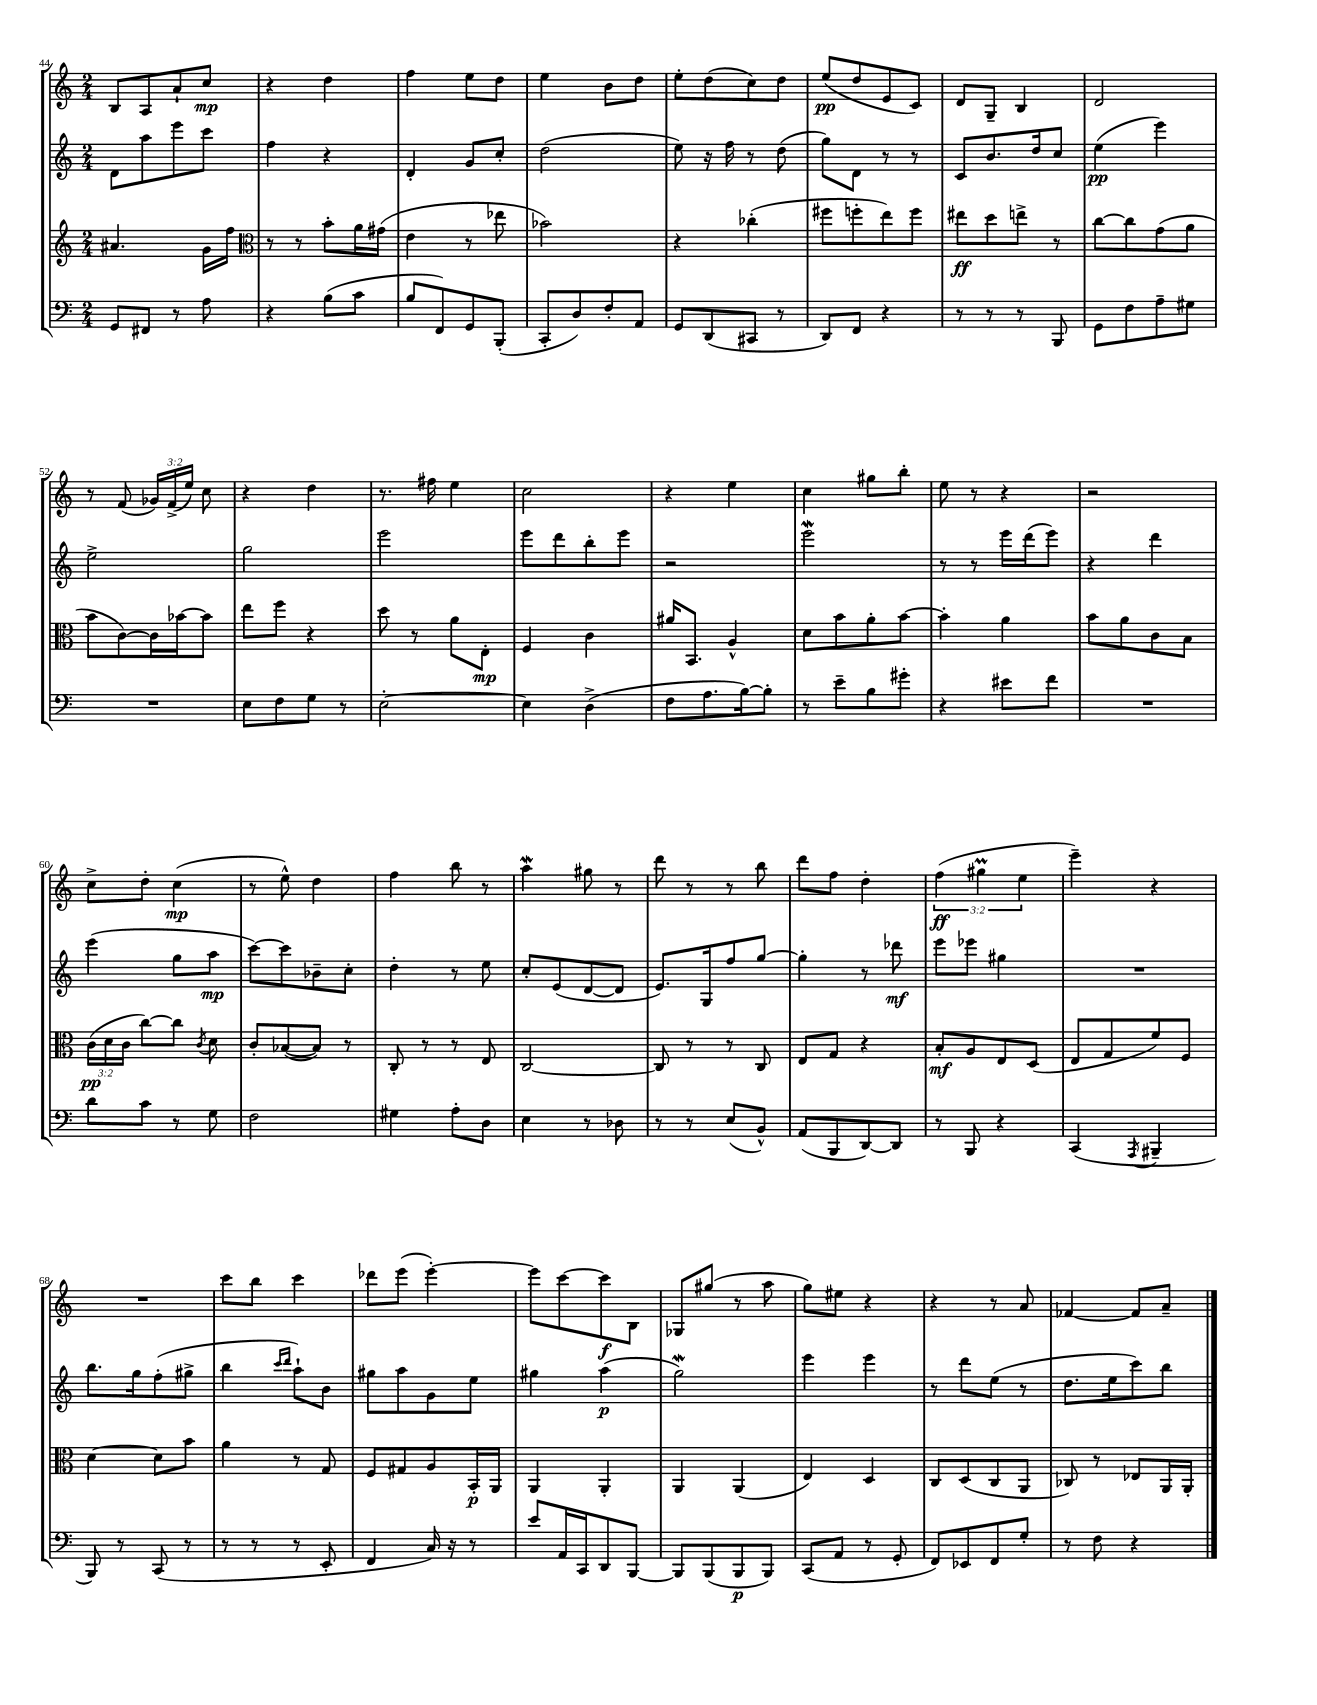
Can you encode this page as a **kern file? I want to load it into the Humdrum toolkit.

**kern	**dynam	**kern	**dynam	**kern	**dynam	**kern	**dynam
*part4	*part4	*part3	*part3	*part2	*part2	*part1	*part1
*staff4	*staff4	*staff3	*staff3	*staff2	*staff2	*staff1	*staff1
*clefF4	*	*clefG2	*	*clefG2	*	*clefG2	*
*k[]	*	*k[]	*	*k[]	*	*k[]	*
*M2/4	*	*M2/4	*	*M2/4	*	*M2/4	*
=44	=44	=44	=44	=44	=44	=44	=44
8GG/L	.	4.a#X/	.	8d\L	.	8B/L	.
8FF#X/J	.	.	.	8aa\	.	8A/	.
8r	.	.	.	8eee\	.	8a`/	.
8A\	.	16g\LL	.	8ccc\J	.	8cc/J	mp
.	.	16ff\JJ	.	.	.	.	.
=45	=45	=45	=45	=45	=45	=45	=45
*	*	*clefC3	*	*	*	*	*
4r	.	8r	.	4ff\	.	4r	.
.	.	8r	.	.	.	.	.
(8B\L	.	8b'\L	.	4r	.	4dd\	.
8c\J	.	16a\L	.	.	.	.	.
.	.	(16g#X\JJ	.	.	.	.	.
=46	=46	=46	=46	=46	=46	=46	=46
8B/L	.	4e\	.	4d'/	.	4ff\	.
8FF/)	.	.	.	.	.	.	.
8GG/	.	8r	.	8g/L	.	8ee\L	.
(8BBB'/J	.	8ee-X\	.	8cc'/J	.	8dd\J	.
=47	=47	=47	=47	=47	=47	=47	=47
8CC'/L	.	2b-X\)	.	(2dd\	.	4ee\	.
8D/)	.	.	.	.	.	.	.
8F'/	.	.	.	.	.	8b\L	.
8AA/J	.	.	.	.	.	8dd\J	.
=48	=48	=48	=48	=48	=48	=48	=48
8GG/L	.	4r	.	8ee\)	.	8ee'\L	.
(8DD/	.	.	.	16r	.	(8dd\	.
.	.	.	.	16ff\	.	.	.
8CC#X/J	.	(4cc-X'\	.	8r	.	8cc\)	.
8r	.	.	.	(8dd\	.	8dd\J	.
=49	=49	=49	=49	=49	=49	=49	=49
8DD/L)	.	8ff#X\L	.	8gg\L)	.	(8ee/L	pp
8FF/J	.	8ffn'\	.	8d\J	.	8dd/	.
4r	.	8ee\)	.	8r	.	8e/	.
.	.	8ff\J	.	8r	.	8c/J)	.
=50	=50	=50	=50	=50	=50	=50	=50
8r	.	8ee#X\L	ff	8c/L	.	8d/L	.
8r	.	8dd\	.	8.b/	.	8G~/J	.
8r	.	8een^\J	.	.	.	4B/	.
.	.	.	.	16dd/k	.	.	.
8BBB/	.	8r	.	8cc/J	.	.	.
=51	=51	=51	=51	=51	=51	=51	=51
8GG\L	.	[8cc\L	.	(4ee\	pp	2d/	.
8F\	.	8cc\]	.	.	.	.	.
8A~\	.	(8g\	.	4eee\)	.	.	.
8G#X\J	.	8a\J	.	.	.	.	.
!!LO:LB:g=z
=52	=52	=52	=52	=52	=52	=52	=52
2r	.	8b\L	.	2ee^\	.	8r	.
.	.	[8c\)	.	.	.	(8f/	.
.	.	16c\L]	.	.	.	24g-X/LL)	.
.	.	.	.	.	.	(24f^/	.
.	.	[16b-X\J	.	.	.	.	.
.	.	.	.	.	.	24ee/JJ)	.
.	.	8b-\J]	.	.	.	8cc\	.
=53	=53	=53	=53	=53	=53	=53	=53
8E\L	.	8ee\L	.	2gg\	.	4r	.
8F\	.	8ff\J	.	.	.	.	.
8G\J	.	4r	.	.	.	4dd\	.
8r	.	.	.	.	.	.	.
=54	=54	=54	=54	=54	=54	=54	=54
[2E'\	.	8dd\	.	2eee\	.	8.r	.
.	.	8r	.	.	.	.	.
.	.	.	.	.	.	16ff#X\	.
.	.	8a\L	.	.	.	4ee\	.
.	.	8E'\J	mp	.	.	.	.
=55	=55	=55	=55	=55	=55	=55	=55
4E\]	.	4F/	.	8eee\L	.	2cc\	.
.	.	.	.	8ddd\	.	.	.
(4D^\	.	4c\	.	8bb'\	.	.	.
.	.	.	.	8eee\J	.	.	.
=56	=56	=56	=56	=56	=56	=56	=56
8F\L	.	16a#X/KL	.	2r	.	4r	.
.	.	8.BB/J	.	.	.	.	.
8.A\	.	.	.	.	.	.	.
.	.	4A^^/	.	.	.	4ee\	.
[16B\k)	.	.	.	.	.	.	.
8B'\J]	.	.	.	.	.	.	.
=57	=57	=57	=57	=57	=57	=57	=57
8r	.	8d\L	.	2eeeW\	.	4cc\	.
8e~\L	.	8b\	.	.	.	.	.
8B\	.	8a'\	.	.	.	8gg#X\L	.
8g#X'\J	.	[8b\J	.	.	.	8bb'\J	.
=58	=58	=58	=58	=58	=58	=58	=58
4r	.	4b'\]	.	8r	.	8ee\	.
.	.	.	.	8r	.	8r	.
8e#X\L	.	4a\	.	16eee\LL	.	4r	.
.	.	.	.	(16ddd\J	.	.	.
8f\J	.	.	.	8eee\J)	.	.	.
=59	=59	=59	=59	=59	=59	=59	=59
2r	.	8b\L	.	4r	.	2r	.
.	.	8a\	.	.	.	.	.
.	.	8c\	.	4ddd\	.	.	.
.	.	8B\J	.	.	.	.	.
!!LO:LB:g=z
=60	=60	=60	=60	=60	=60	=60	=60
8d\L	.	(24c\LL	pp	(4eee\	.	8cc^\L	.
.	.	24d\	.	.	.	.	.
.	.	24c\JJ	.	.	.	.	.
8c\J	.	[8cc\L)	.	.	.	8dd'\J	.
8r	.	8cc\J]	.	8gg\L	.	(4cc\	mp
.	.	8qc/	.	.	.	.	.
8G\	.	8d\	.	8aa\J	mp	.	.
=61	=61	=61	=61	=61	=61	=61	=61
2F\	.	8c'/L	.	[8ccc\L)	.	8r	.
.	.	([8B-X/	.	8ccc\]	.	8ee^^\)	.
.	.	8B-/J])	.	8b-X~\	.	4dd\	.
.	.	8r	.	8cc'\J	.	.	.
=62	=62	=62	=62	=62	=62	=62	=62
4G#X\	.	8C'/	.	4dd'\	.	4ff\	.
.	.	8r	.	.	.	.	.
8A'\L	.	8r	.	8r	.	8bb\	.
8D\J	.	8E/	.	8ee\	.	8r	.
=63	=63	=63	=63	=63	=63	=63	=63
4E\	.	[2C/	.	8cc'/L	.	4aaW\	.
.	.	.	.	(8e/	.	.	.
8r	.	.	.	[8d/	.	8gg#X\	.
8D-X\	.	.	.	8d/J]	.	8r	.
=64	=64	=64	=64	=64	=64	=64	=64
8r	.	8C/]	.	8.e/L)	.	8ddd\	.
8r	.	8r	.	.	.	8r	.
.	.	.	.	16G/k	.	.	.
(8E/L	.	8r	.	8ff/	.	8r	.
8BB^^/J)	.	8C/	.	[8gg/J	.	8bb\	.
=65	=65	=65	=65	=65	=65	=65	=65
(8AA/L	.	8E/L	.	4gg'\]	.	8ddd\L	.
8BBB/	.	8G/J	.	.	.	8ff\J	.
[8DD/)	.	4r	.	8r	.	4dd'\	.
8DD/J]	.	.	.	8ddd-X\	mf	.	.
=66	=66	=66	=66	=66	=66	=66	=66
8r	.	8B'/L	mf	8eee\L	.	(6ff\	ff
8BBB/	.	8A/	.	8eee-X\J	.	.	.
.	.	.	.	.	.	6gg#Xm\	.
4r	.	8E/	.	4gg#X\	.	.	.
.	.	.	.	.	.	6ee\	.
.	.	(8D/J	.	.	.	.	.
=67	=67	=67	=67	=67	=67	=67	=67
(4CC/	.	8E/L	.	2r	.	4eee~\)	.
.	.	8G/	.	.	.	.	.
8qAAA/	.	.	.	.	.	.	.
4BBB#X~/	.	8f/)	.	.	.	4r	.
.	.	8F/J	.	.	.	.	.
!!LO:LB:g=z
=68	=68	=68	=68	=68	=68	=68	=68
8BBB/)	.	[4d\	.	8.bb\L	.	2r	.
8r	.	.	.	.	.	.	.
.	.	.	.	16gg\k	.	.	.
(8CC/	.	8d\L]	.	(8ff'\	.	.	.
8r	.	8b\J	.	8gg#X^\J	.	.	.
=69	=69	=69	=69	=69	=69	=69	=69
8r	.	4a\	.	4bb\	.	8ccc\L	.
8r	.	.	.	.	.	8bb\J	.
.	.	.	.	16qqccc/LL	.	.	.
.	.	.	.	16qqddd/JJ	.	.	.
8r	.	8r	.	8aa`\L)	.	4ccc\	.
8EE'/	.	8G/	.	8b\J	.	.	.
=70	=70	=70	=70	=70	=70	=70	=70
4FF/	.	8F/L	.	8gg#X\L	.	8ddd-X\L	.
.	.	8G#X/	.	8aa\	.	(8eee\J	.
16C/)	.	8A/	.	8g\	.	[4eee'\)	.
16r	.	.	.	.	.	.	.
8r	.	16BB'/L	p	8ee\J	.	.	.
.	.	16AA/JJ	.	.	.	.	.
=71	=71	=71	=71	=71	=71	=71	=71
8e/L	.	4AA/	.	4gg#X\	.	8eee\L]	.
16AA/L	.	.	.	.	.	[8ccc\	.
16CC/J	.	.	.	.	.	.	.
8DD/	.	4AA'/	.	(4aa\	p	8ccc\]	f
[8BBB/J	.	.	.	.	.	8B\J	.
=72	=72	=72	=72	=72	=72	=72	=72
8BBB/L]	.	4AA/	.	2ggW\)	.	8G-X/L	.
(8BBB/	.	.	.	.	.	(8gg#X/J	.
8BBB/	p	(4AA/	.	.	.	8r	.
8BBB/J)	.	.	.	.	.	8aa\	.
=73	=73	=73	=73	=73	=73	=73	=73
(8CC/L	.	4E/)	.	4eee\	.	8gg\L)	.
8AA/J	.	.	.	.	.	8ee#X\J	.
8r	.	4D/	.	4eee\	.	4r	.
8GG'/	.	.	.	.	.	.	.
=74	=74	=74	=74	=74	=74	=74	=74
8FF/L)	.	8C/L	.	8r	.	4r	.
8EE-X/	.	(8D/	.	8ddd\L	.	.	.
8FF/	.	8C/	.	(8ee\J	.	8r	.
8G'/J	.	8AA/J	.	8r	.	8a/	.
=75	=75	=75	=75	=75	=75	=75	=75
8r	.	8C-X/)	.	8.dd\L	.	[4f-X/	.
8F\	.	8r	.	.	.	.	.
.	.	.	.	16ee\k	.	.	.
4r	.	8E-X/L	.	8ccc\)	.	8f-/L]	.
.	.	16AA/L	.	8bb\J	.	8a~/J	.
.	.	16AA'/JJ	.	.	.	.	.
==	==	==	==	==	==	==	==
*-	*-	*-	*-	*-	*-	*-	*-
